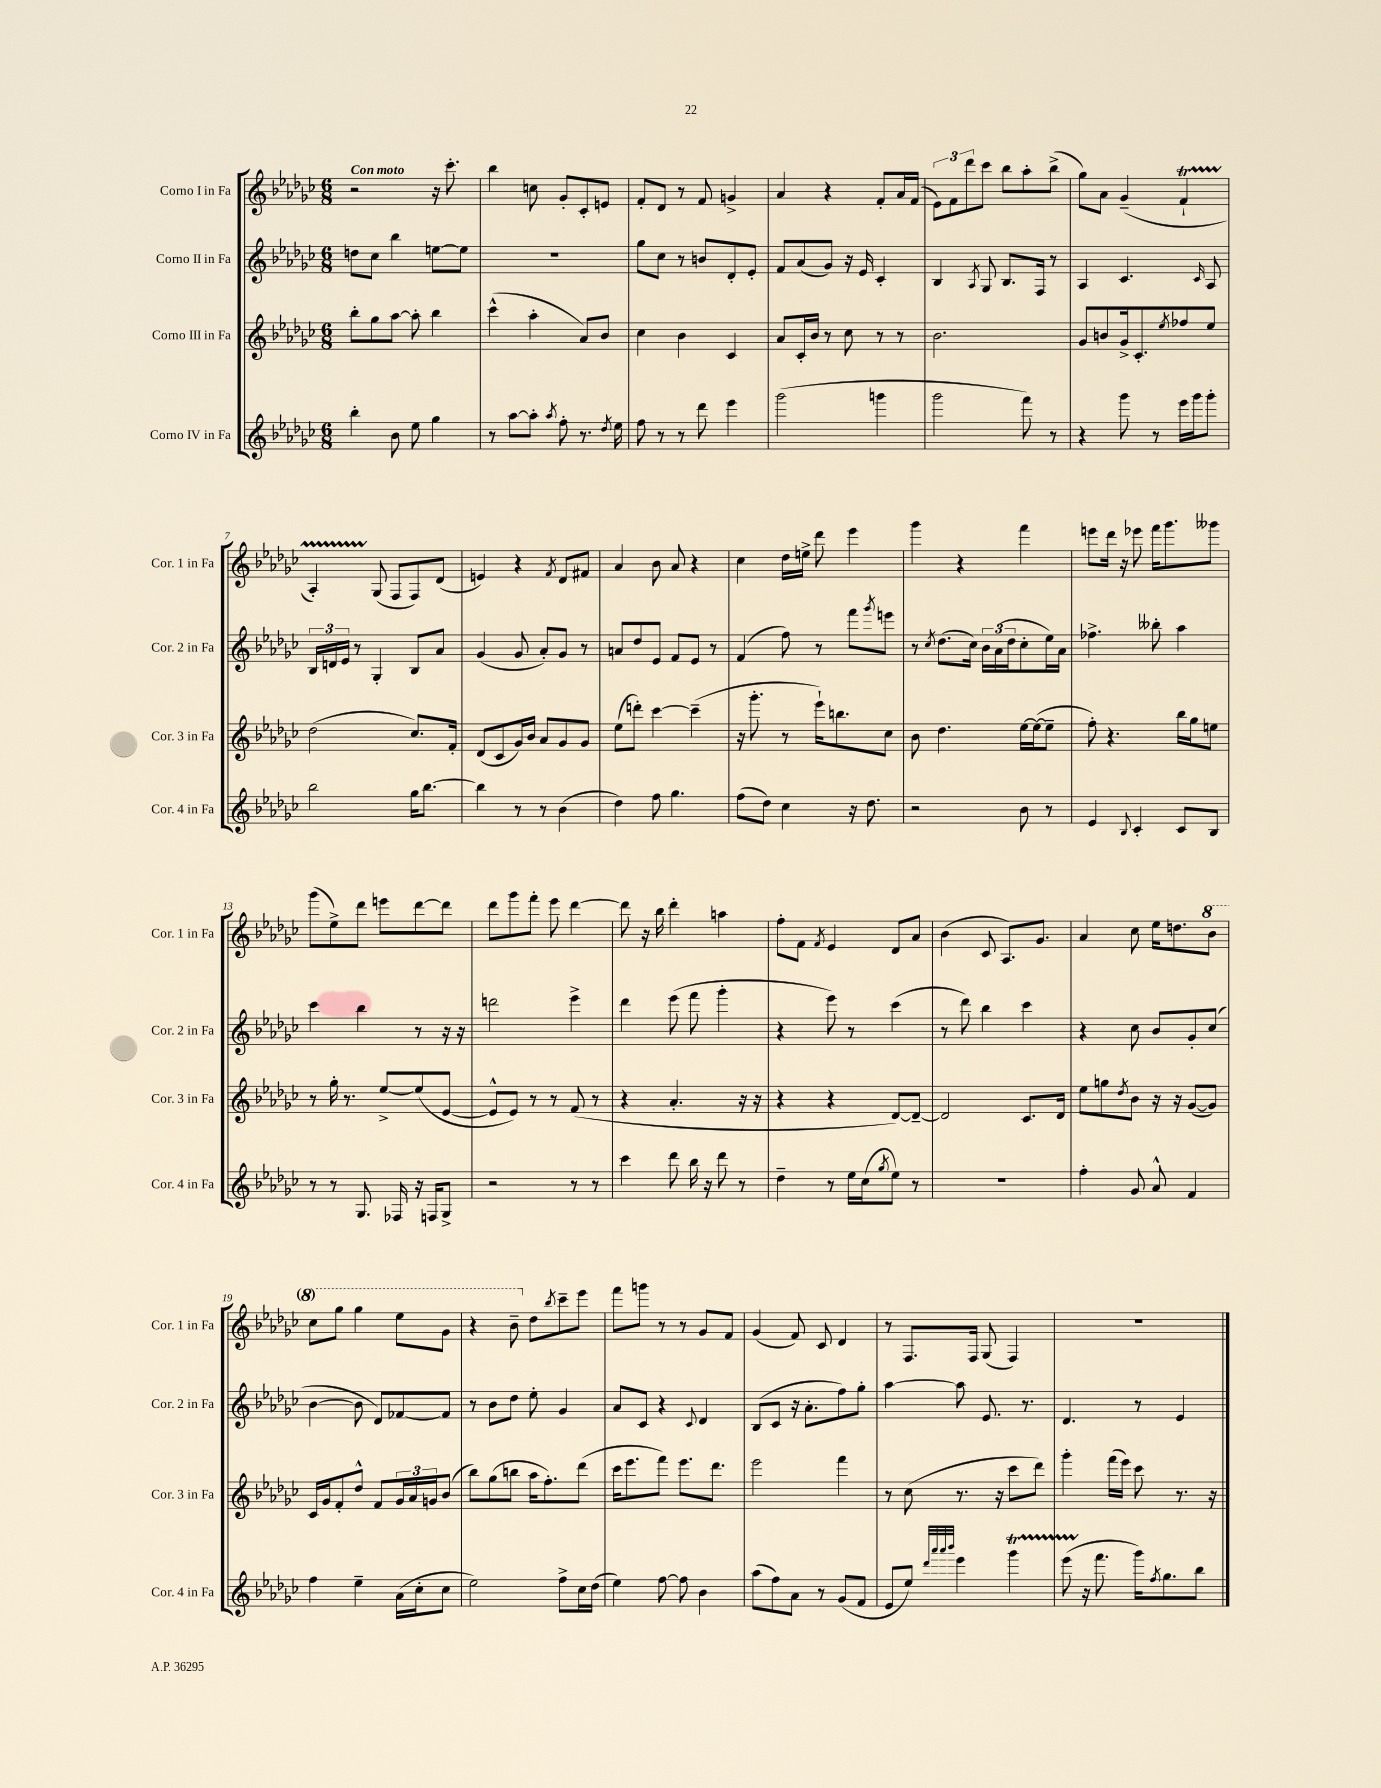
<<
\new StaffGroup <<
\new Staff = "s0" \with { instrumentName = "Corno I in Fa" shortInstrumentName = "Cor. 1 in Fa" } {
    \clef treble \key ges \major \numericTimeSignature \time 6/8 \tempo "Con moto"
    r2 r16 ces'''8.-. |
    bes''4 c''8 ges'8-. ces'8-. e'8 |
    f'8-. des'8 r8 f'8 g'4-> |
    aes'4 r4 f'8-. aes'16 f'16( |
    \tuplet 3/2 { ees'8) f'8 des'''8 } ces'''8 bes''8 aes''8-. bes''8->( |
    ges''8) aes'8 ges'4--( f'4-!\startTrillSpan |
    aes4-.) ges8\stopTrillSpan( f8 f8) des'8( |
    e'4) r4 \acciaccatura { f'8 } des'8 fis'8 |
    aes'4 bes'8 aes'8 r4 |
    ces''4 des''16 e''16-> des'''8 ees'''4 |
    ges'''4 r4 f'''4 |
    e'''8 des'''16 r16 ees'''8 f'''16 ges'''8. geses'''8 |
    ges'''8( ees''8->) des'''8 e'''8 des'''8~ des'''8 |
    des'''8 ges'''8 f'''8-. ees'''8 des'''4~ |
    des'''8 r16 bes''16 des'''4-. a''4 |
    f''8-. f'8 \acciaccatura { f'8 } ees'4 des'8 aes'8 |
    bes'4( ces'8 aes8.) ges'8. |
    aes'4 ces''8 ees''16 d''8. \ottava #1 bes''8 |
    ces'''8 ges'''8 ges'''4 ees'''8 ges''8 |
    r4 bes''8-- \ottava #0 des''8 \acciaccatura { bes''8 } ces'''8-- ees'''8 |
    f'''8 g'''8 r8 r8 ges'8 f'8 |
    ges'4( f'8) ces'8 des'4 |
    r8 f8. f16 ges8( f4) |
    R2. \bar "|." |
}
\new Staff = "s1" \with { instrumentName = "Corno II in Fa" shortInstrumentName = "Cor. 2 in Fa" } {
    \clef treble \key ges \major \numericTimeSignature \time 6/8
    d''8 ces''8 bes''4 e''8~ e''8 |
    R2. |
    ges''8 ces''8 r8 b'8 des'8-. ees'8-. |
    f'8 aes'8( ges'8) r16 ees'16 ces'4-. |
    bes4 \acciaccatura { aes8 } ges8 bes8. f16 r8 |
    aes4 ces'4. \grace { ces'16 } aes8 |
    \tuplet 3/2 { bes16 d'16 ees'16 } r8 ges4-. bes8 aes'8 |
    ges'4( ges'8 aes'8-.) ges'8 r8 |
    a'8 des''8 ees'8 f'8 ees'8 r8 |
    f'4( f''8) r8 f'''8 \acciaccatura { ges'''8 } e'''8 |
    r8 \acciaccatura { ces''8 } des''8.( ces''16) \tuplet 3/2 { bes'16 aes'16( des''16 } ces''8-. ees''16) aes'16 |
    fes''4.-> beses''8-. aes''4 |
    ces'''4 bes''4 r8 r16 r16 |
    d'''2 ees'''4-> |
    des'''4 ees'''8( f'''8 ges'''4-. |
    r4 ees'''8) r8 ces'''4( |
    r8 des'''8) bes''4 ces'''4 |
    r4 ces''8 bes'8 ges'8-. ces''8( |
    bes'4~ bes'8 des'8) fes'8~ fes'8 |
    r8 bes'8 des''8 ees''8-. ges'4 |
    aes'8 ces'8 r4 \appoggiatura { ces'8 } des'4 |
    bes8( ces'8 r16 aes'8.-. f''8) ges''8-. |
    aes''4~ aes''8 ees'8. r8. |
    des'4. r8 ees'4 \bar "|." |
}
\new Staff = "s2" \with { instrumentName = "Corno III in Fa" shortInstrumentName = "Cor. 3 in Fa" } {
    \clef treble \key ges \major \numericTimeSignature \time 6/8
    bes''8-. ges''8 aes''8~ aes''8-. bes''4 |
    ces'''4-^( aes''4-. aes'8) bes'8 |
    ces''4 bes'4 ces'4 |
    aes'8 ces'16-. bes'16 r8 ces''8 r8 r8 |
    bes'2. |
    ges'8 b'8 ges'16-> ces'8.-. \acciaccatura { ees''8 } fes''8 ees''8 |
    des''2( ces''8.) f'16-. |
    des'8( ces'8 ges'16) bes'16 aes'8 ges'8 ges'8 |
    ees''8( d'''8-.) ces'''4~ ces'''4--( |
    r16 ges'''8.-. r8 ees'''16-!) b''8. ces''8 |
    bes'8 des''4. ees''16~ ees''16~( ees''8-- |
    f''8-.) r4. bes''16 ges''16 e''8 |
    r8 ges''16-. r8. ees''8~-> ees''8( ees'8~ |
    ees'8-^ ees'8) r8 r8 f'8( r8 |
    r4 aes'4.-. r16 r16 |
    r4 r4 des'8~) des'8~-- |
    des'2 ces'8. des'16 |
    ees''8 g''8 \acciaccatura { des''8 } bes'8 r16 r16 ges'8~( ges'8) |
    ces'16 ges'16 f'8-. des''8-^ f'8 \tuplet 3/2 { ges'16 aes'16 g'16 } bes'8( |
    bes''8) ges''8( b''8 aes''16 f''8.-.) des'''8( |
    ces'''16 ees'''8. f'''8) ees'''8. des'''8. |
    ees'''2 f'''4 |
    r8 ces''8( r8. r16 ces'''8 des'''8) |
    ges'''4-. f'''16( ees'''16) ces'''8 r8. r16 \bar "|." |
}
\new Staff = "s3" \with { instrumentName = "Corno IV in Fa" shortInstrumentName = "Cor. 4 in Fa" } {
    \clef treble \key ges \major \numericTimeSignature \time 6/8
    bes''4-. bes'8 ees''8 ges''4 |
    r8 aes''8~ aes''8-. \acciaccatura { aes''8 } f''8-. r8. \acciaccatura { des''8 } ees''16 |
    f''8 r8 r8 des'''8 ees'''4 |
    ges'''2( g'''4 |
    ges'''2 f'''8) r8 |
    r4 ges'''8 r8 ees'''16 ges'''16 ges'''8-. |
    bes''2 ges''16 bes''8.~ |
    bes''4 r8 r8 bes'4( |
    des''4) f''8 ges''4. |
    f''8( des''8) ces''4 r16 des''8. |
    r2 bes'8 r8 |
    ees'4 \appoggiatura { bes8 } ces'4-. ces'8 bes8 |
    r8 r8 ges8. fes16 r16 f16 ges8-> |
    r2 r8 r8 |
    ces'''4 des'''8 bes''16 r16 des'''8 r8 |
    des''4-- r8 ees''16 ces''16( \acciaccatura { ges''8 } ees''8) r8 |
    R2. |
    f''4-. ges'8 aes'8-^ f'4 |
    f''4 ees''4-- aes'16( ces''16-. ces''8 |
    ees''2) f''8-> ces''16 des''16( |
    ees''4) f''8~ f''8 bes'4 |
    aes''8( f''8) aes'8 r8 ges'8( f'8 |
    ees'8 ees''8) \grace { des'''32 aes'''32 aes'''32 bes'''32 } ees'''4 ges'''4\startTrillSpan |
    ees'''8( r16\stopTrillSpan f'''8. ges'''16) \acciaccatura { f''8 } ges''8. bes''8 \bar "|." |
}
>>
>>
